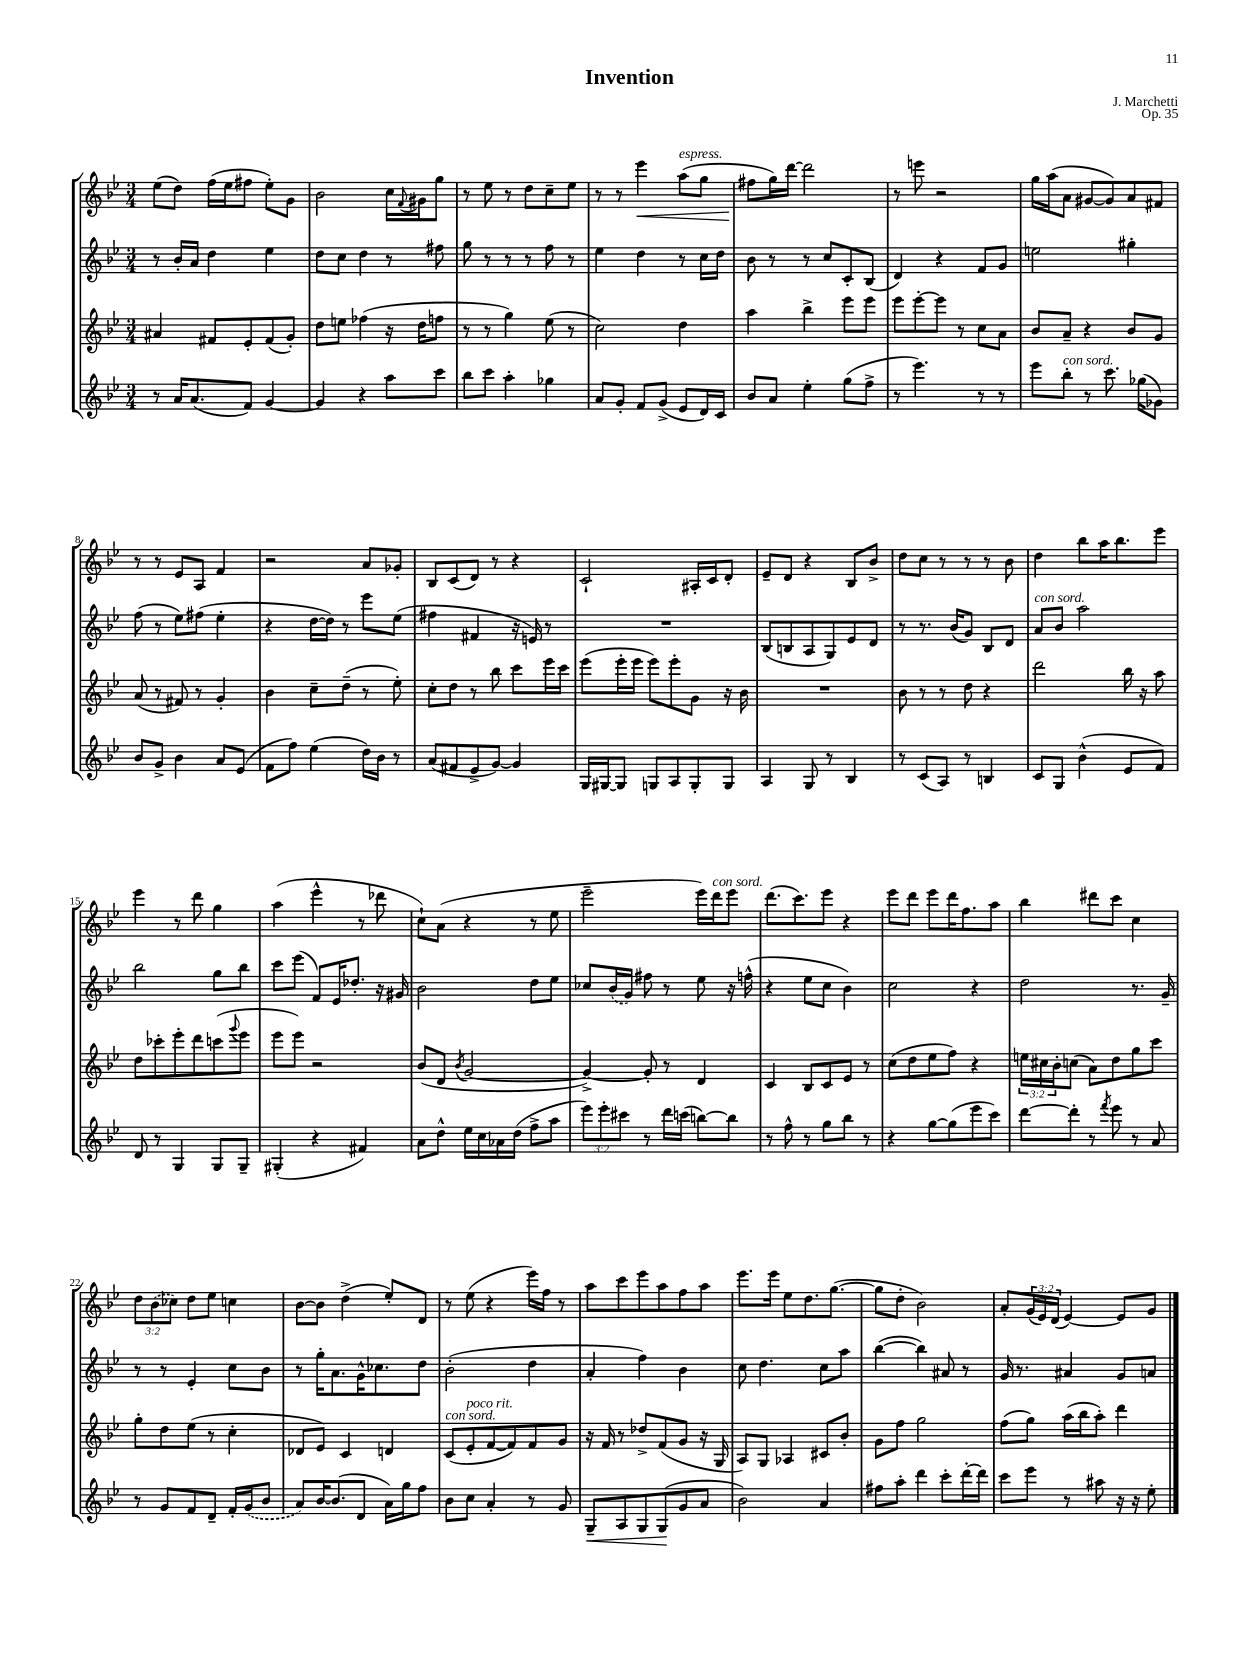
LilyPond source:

\header { title = "Invention" composer = "J. Marchetti" opus = "Op. 35" }
<<
\new StaffGroup <<
\new Staff = "s0" {
    \clef treble \key bes \major \numericTimeSignature \time 3/4 \override Staff.TupletNumber.text = #tuplet-number::calc-fraction-text
    ees''8( d''8) f''16( ees''16 fis''8 ees''8-.) g'8 |
    bes'2 c''16 \appoggiatura { f'8 } gis'16 g''8 |
    r8 ees''8 r8 d''8 c''8-- ees''8 |
    r8 r8 ees'''4\< a''8^\markup { \italic "espress." }( g''8 |
    fis''8\! g''16) d'''16~ d'''2 |
    r8 e'''8 r2 |
    g''16 a''16( a'8 gis'8~ gis'8) a'8 fis'8 |
    r8 r8 ees'8 a8 f'4 |
    r2 a'8 ges'8-. |
    bes8 c'8( d'8) r8 r4 |
    c'2-! ais16-. c'16 d'8-. |
    ees'8-- d'8 r4 bes8 bes'8-> |
    d''8 c''8 r8 r8 r8 bes'8 |
    d''4 bes''8 a''16 bes''8. ees'''8 |
    ees'''4 r8 d'''8 g''4 |
    a''4( ees'''4-^ r8 des'''8 |
    c''8-!) a'8( r4 r8 ees''8 |
    ees'''2-- ees'''16) d'''16^\markup { \italic "con sord." } ees'''8 |
    d'''8.( c'''8.) ees'''8 r4 |
    ees'''8 d'''8 ees'''8 d'''16 f''8. a''8 |
    bes''4 dis'''8 c'''8 c''4 |
    \tuplet 3/2 { d''8 \once \slurDashed bes'8( ces''8) } d''8 ees''8 c''4 |
    bes'8~ bes'8 d''4->( ees''8-.) d'8 |
    r8 ees''8( r4 ees'''16) f''16 r8 |
    a''8 c'''8 ees'''8 a''8 f''8 a''8 |
    ees'''8. ees'''16 ees''8 d''8. g''8.~( |
    g''8 d''8-. bes'2) |
    a'8-. \tuplet 3/2 { g'16( ees'16) d'16( } ees'4~) ees'8 g'8 \bar "|." |
}
\new Staff = "s1" {
    \clef treble \key bes \major \numericTimeSignature \time 3/4
    r8 bes'16-. a'16 d''4 ees''4 |
    d''8 c''8 d''4 r8 fis''8 |
    g''8 r8 r8 r8 f''8 r8 |
    ees''4 d''4 r8 c''16 d''16 |
    bes'8 r8 r8 c''8 c'8-. bes8( |
    d'4) r4 f'8 g'8 |
    e''2 gis''4-. |
    f''8( r8 ees''8) fis''8( ees''4-. |
    r4 d''16~ d''16) r8 ees'''8 ees''8( |
    fis''4 fis'4 r16 e'16) r8 |
    R2. |
    bes8( b8 a8 g8) ees'8 d'8 |
    r8 r8. bes'16( g'8) bes8 d'8 |
    a'8^\markup { \italic "con sord." } bes'8 a''2 |
    bes''2 g''8 bes''8 |
    c'''8 ees'''8( f'8) ees'16 des''8.-. r16 gis'16 |
    bes'2 d''8 ees''8 |
    ces''8 \once \slurDashed bes'16( g'16) fis''8 r8 ees''8 r16 f''16-^( |
    r4 ees''8 c''8 bes'4) |
    c''2 r4 |
    d''2 r8. g'16-- |
    r8 r8 ees'4-. c''8 bes'8 |
    r8 g''16-. a'8. g'16-^ ces''8. d''8 |
    bes'2-.( d''4 |
    a'4-. f''4) bes'4 |
    c''8 d''4. c''8 a''8 |
    bes''4~( bes''4) ais'8 r8 |
    g'16 r8. ais'4 g'8 a'8 \bar "|." |
}
\new Staff = "s2" {
    \clef treble \key bes \major \numericTimeSignature \time 3/4 \override Staff.TupletNumber.text = #tuplet-number::calc-fraction-text
    ais'4 fis'8 ees'8-. fis'8( g'8-.) |
    d''8 e''8 fes''4( r16 d''16 f''8 |
    r8 r8 g''4) ees''8( r8 |
    c''2) d''4 |
    a''4 bes''4-> ees'''8 ees'''8 |
    ees'''8 ees'''8~-. ees'''8 r8 c''8 a'8 |
    bes'8 a'8-- r4 bes'8 g'8 |
    a'8( r8 fis'8) r8 g'4-. |
    bes'4 c''8-- d''8--( r8 ees''8-.) |
    c''8-. d''8 r8 bes''8 c'''8 ees'''16 c'''16 |
    ees'''8( ees'''16-. ees'''16 ees'''8) ees'''8-. g'8 r16 bes'16 |
    R2. |
    bes'8 r8 r8 d''8 r4 |
    d'''2 bes''16 r16 a''8 |
    d''8 ces'''8-. ees'''8-. d'''8 c'''8( \appoggiatura { g'''8 } ees'''8 |
    ees'''8 ees'''8) r2 |
    bes'8( d'8 \acciaccatura { bes'8 } g'2~ |
    g'4~->) g'8-. r8 d'4 |
    c'4 bes8 c'8 ees'8 r8 |
    c''8( d''8 ees''8 f''8) r4 |
    \tuplet 3/2 { e''16 cis''16 bes'16-. } c''8( a'8) d''8 g''8 c'''8 |
    g''8-. d''8 ees''8( r8 c''4-. |
    des'8 ees'8) c'4 d'4 |
    c'8^\markup { \italic "con sord." }( ees'8-.^\markup { \italic "poco rit." } f'8~ f'8) f'8 g'8 |
    r16 f'16 r8 des''8-> f'8( g'8 r16 g16 |
    a8) g8 aes4 cis'8 bes'8-. |
    g'8 f''8 g''2 |
    f''8( g''8) a''16( bes''16 a''8-.) d'''4 \bar "|." |
}
\new Staff = "s3" {
    \clef treble \key bes \major \numericTimeSignature \time 3/4 \override Staff.TupletNumber.text = #tuplet-number::calc-fraction-text
    r8 a'16 a'8.( f'8) g'4~ |
    g'4 r4 a''8 c'''8 |
    bes''8 c'''8 a''4-. ges''4 |
    a'8 g'8-. f'8 g'8->( ees'8 d'16) c'16 |
    bes'8 a'8 ees''4-. g''8( f''8-> |
    r8 ees'''4.) r8 r8 |
    ees'''8 bes''8-.^\markup { \italic "con sord." } r8 c'''8. ges''16( ges'8) |
    bes'8 g'8-> bes'4 a'8 ees'8( |
    f'8 f''8) ees''4( d''16) bes'16 r8 |
    a'8( fis'8 ees'8-> g'8~) g'4 |
    g16 gis16~ gis8 g8 a8 g8-. g8 |
    a4 g8 r8 bes4 |
    r8 c'8( a8) r8 b4 |
    c'8 g8 bes'4-^( ees'8 f'8) |
    d'8 r8 g4 g8 g8-- |
    gis4-.( r4 fis'4) |
    a'8 d''8-^ ees''16 c''16 aes'16 d''16( f''8-> a''8 |
    \tuplet 3/2 { ees'''8) ees'''8-. cis'''8 } r8 d'''16 c'''16( b''8~) b''8 |
    r8 f''8-^ r8 g''8 bes''8 r8 |
    r4 g''8~ g''8( ees'''8 c'''8) |
    d'''8~ d'''8-. r8 \acciaccatura { f'''8 } ees'''8 r8 a'8 |
    r8 g'8 f'8 d'8-- f'16-. \once \slurDashed g'16( bes'8 |
    a'8) bes'16~ bes'8.( d'8 a'16) g''16 f''8 |
    bes'8 c''8 a'4-. r8 g'8 |
    g8--\< a8 g8 g8\!( g'8 a'8 |
    bes'2) a'4 |
    fis''8 a''8-. d'''4 c'''8-. d'''16~-. d'''16 |
    c'''8 ees'''8 r8 ais''8 r16 r16 ees''8-. \bar "|." |
}
>>
>>
